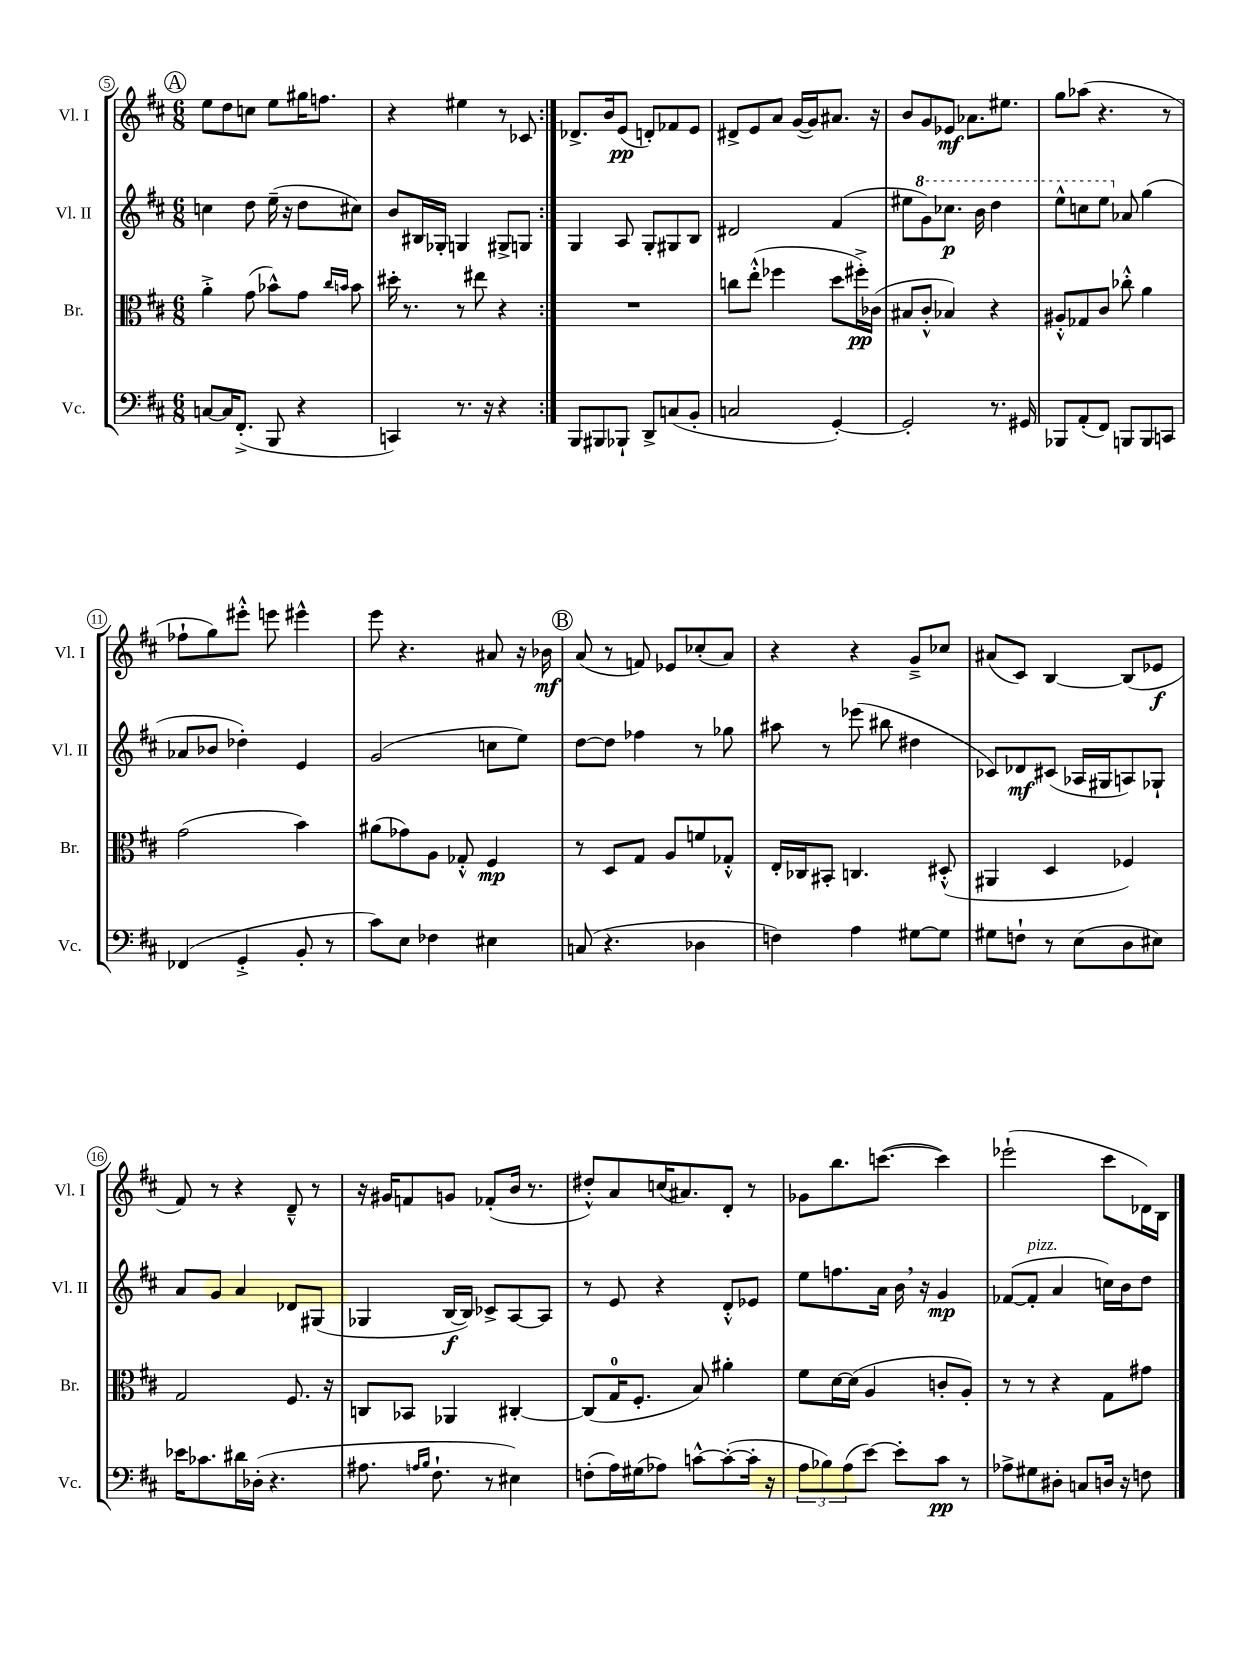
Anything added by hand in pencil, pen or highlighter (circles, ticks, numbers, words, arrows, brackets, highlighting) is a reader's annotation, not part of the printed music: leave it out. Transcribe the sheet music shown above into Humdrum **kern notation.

**kern	**kern	**kern	**kern
*staff4	*staff3	*staff2	*staff1
*clefF4	*clefC3	*clefG2	*clefG2
*k[f#c#]	*k[f#c#]	*k[f#c#]	*k[f#c#]
*M6/8	*M6/8	*M6/8	*M6/8
[8C/L	4a'^\	4cc\	8ee\L
16C/]K	.	.	8dd\
(8.FF#'^/J	.	.	.
.	(8g\	8dd\	8cc\J
8BBB/	8b-^^\L)	(16ee~\	8ee\L
.	.	16r	.
4r	8g\J	8dd\L	16gg#\K
.	.	.	8.ff\J
.	16qqcc#/LL	.	.
.	16qqb/JJ	.	.
.	8b\	8cc#\J)	.
=	=	=	=
4CC/)	16dd#'\	8b/L	4r
.	8.r	.	.
.	.	16B#/L	.
.	.	16G-'/JJ	.
8.r	8r	4G/	4ee#\
.	8ee#\	.	.
16r	.	.	.
4r	4r	8G#^/L	8r
.	.	8G/J	8c-/
=:|!	=:|!	=:|!	=:|!
8BBB/L	2.r	4G/	8.d-^/L
8BBB#/	.	.	.
.	.	.	16b/k
8BBB-`/J	.	8A/	(8e/J
8DD^/L	.	8G'/L	8d'/L)
(8C/	.	8G#/	8f-/
8BB'/J	.	8B/J	8e/J
=	=	=	=
2C/	8cc\L	2d#/	8d#^/L
.	(8ee'^^\J	.	8e/
.	4ff-\	.	8a/J
.	.	.	([16g/LL
.	.	.	16g/]J)
[4GG'/)	8dd\L	(4f#/	8.a#/J
.	16ff#'^\L)	.	.
.	(16c-\JJ	.	16r
=	=	=	=
2GG'/]	8B#/L	8ee#\L	8b/L
.	8c#'^^/J	8gg\)	8g/
.	4B-/)	8.ccc-\J	8e-/J
.	.	.	8.a-\L
.	.	16bb\	.
8.r	4r	4ddd\	.
.	.	.	8.ee#\J
16GG#/	.	.	.
=	=	=	=
8BBB-/L	8A#'^^/L	8eee^^\L	8gg\L
(8AA'/	8G-/	8ccc\	(8aa-\J
8FF#/J)	8c#/J	8eee\J	4.r
8BBB/L	8cc-'^^\	8a-/	.
8BBB/	4a\	(4gg\	.
8CC/J	.	.	8r
=	=	=	=
(4FF-/	(2g\	8a-/L	8ff-`\L
.	.	8b-/J	8gg\)
4GG'^/	.	4dd-'\)	8eee#'^^\J
.	.	.	8eee\
8BB'/	4b\)	4e/	4eee#^^\
8r	.	.	.
=	=	=	=
8c#\L)	(8a#\L	(2g/	8eee\
8E\J	8g-\)	.	4.r
4F-\	8A\J	.	.
.	8G-'^^/	.	.
4E#\	4F#/	8cc\L	8a#/
.	.	8ee\J)	16r
.	.	.	16b-\
=	=	=	=
(8C/	8r	[8dd\L	(8a/
4.r	8D/L	8dd\]J	8r
.	8G/J	4ff-\	8f/)
.	8A/L	.	8e-/L
4D-\	8f/	8r	(8cc-'/
.	8G-'^^/J	8gg-\	8a/J)
=	=	=	=
4F\)	16E'/LL	8aa#\	4r
.	16C-/J	.	.
.	8BB#'/J	8r	.
4A\	4.C/	(8eee-\	4r
.	.	8bb#\	.
[8G#\L	.	4dd#\	8g~^/L
8G#\]J	(8D#'^^/	.	8cc-/J
=	=	=	=
8G#\L	4AA#/	8c-/L)	(8a#/L
8F`\J	.	8d-/	8c#/J)
8r	4D/	(8c#/J	[4B/
(8E\L	.	16A-/LL	.
.	.	16G#/J	.
8D\	4F-/)	8A/)	(8B/]L
8E#\J)	.	8G-`/J	8e-/J
=	=	=	=
16e-\LK	2G/	8a/L	8f#/)
8.c-\	.	.	.
.	.	8g/J	8r
16d#\L	.	4a/	4r
(16D-'\JJ	.	.	.
4.r	.	.	.
.	8.F#/	8d-/L	8d~^^/
.	.	(8G#/J	8r
.	16r	.	.
=	=	=	=
8.A#\	8C/L	4G-/	16r
.	.	.	16g#/LK
.	8BB-/J	.	8f/
16qqA/LL	.	.	.
16qqB/JJ	.	.	.
8.F#`\	.	.	.
.	4AA-/	[16B/LL	8g/J
.	.	16B/]JJ)	.
8r	.	8c-^/L	(8f-'/L
4E#\)	[4C#'/	[8A/	16b/Jk
.	.	.	8.r
.	.	8A/]J	.
=	=	=	=
(8F'\L	(8C#/]L	8r	8dd#'^^/L)
16A\L)	16G/K	8e/	8a/
(16G#\J	8.F#'/J	.	.
8A-\J)	.	4r	(16cc/K
.	.	.	8.a#/)
[8c^^\L	8B/)	.	.
(8c'\_	4a#'\	8d'^^/L	8d'/J
16c'\]Jk	.	8e-/J	8r
16r	.	.	.
=	=	=	=
12A\L	8f#\L	8ee\L	8g-\L
12B-\)	.	.	.
.	[16d\L	8.ff\	8.bb\
(12A\	.	.	.
.	(16d\]JJ	.	.
[8e\J)	4A/	.	.
.	.	16a\Jk	([8.ccc\J
8e'\]L	.	16b\	.
.	.	16r	.
8c#\J	8c'/L	4g/	4ccc\])
8r	8A'/J)	.	.
=	=	=	=
8A-^\L	8r	([8f-/L	(2eee-`\
8G#\	8r	8f-'/]J	.
8D#'\J	4r	4a/	.
8C/L	.	.	.
16D/Jk	8G\L	16cc\LL)	8ccc#\L
16r	.	16b\J	.
8F\	8g#\J	8dd\J	16d-\L)
.	.	.	16B\JJ
==	==	==	==
*-	*-	*-	*-
